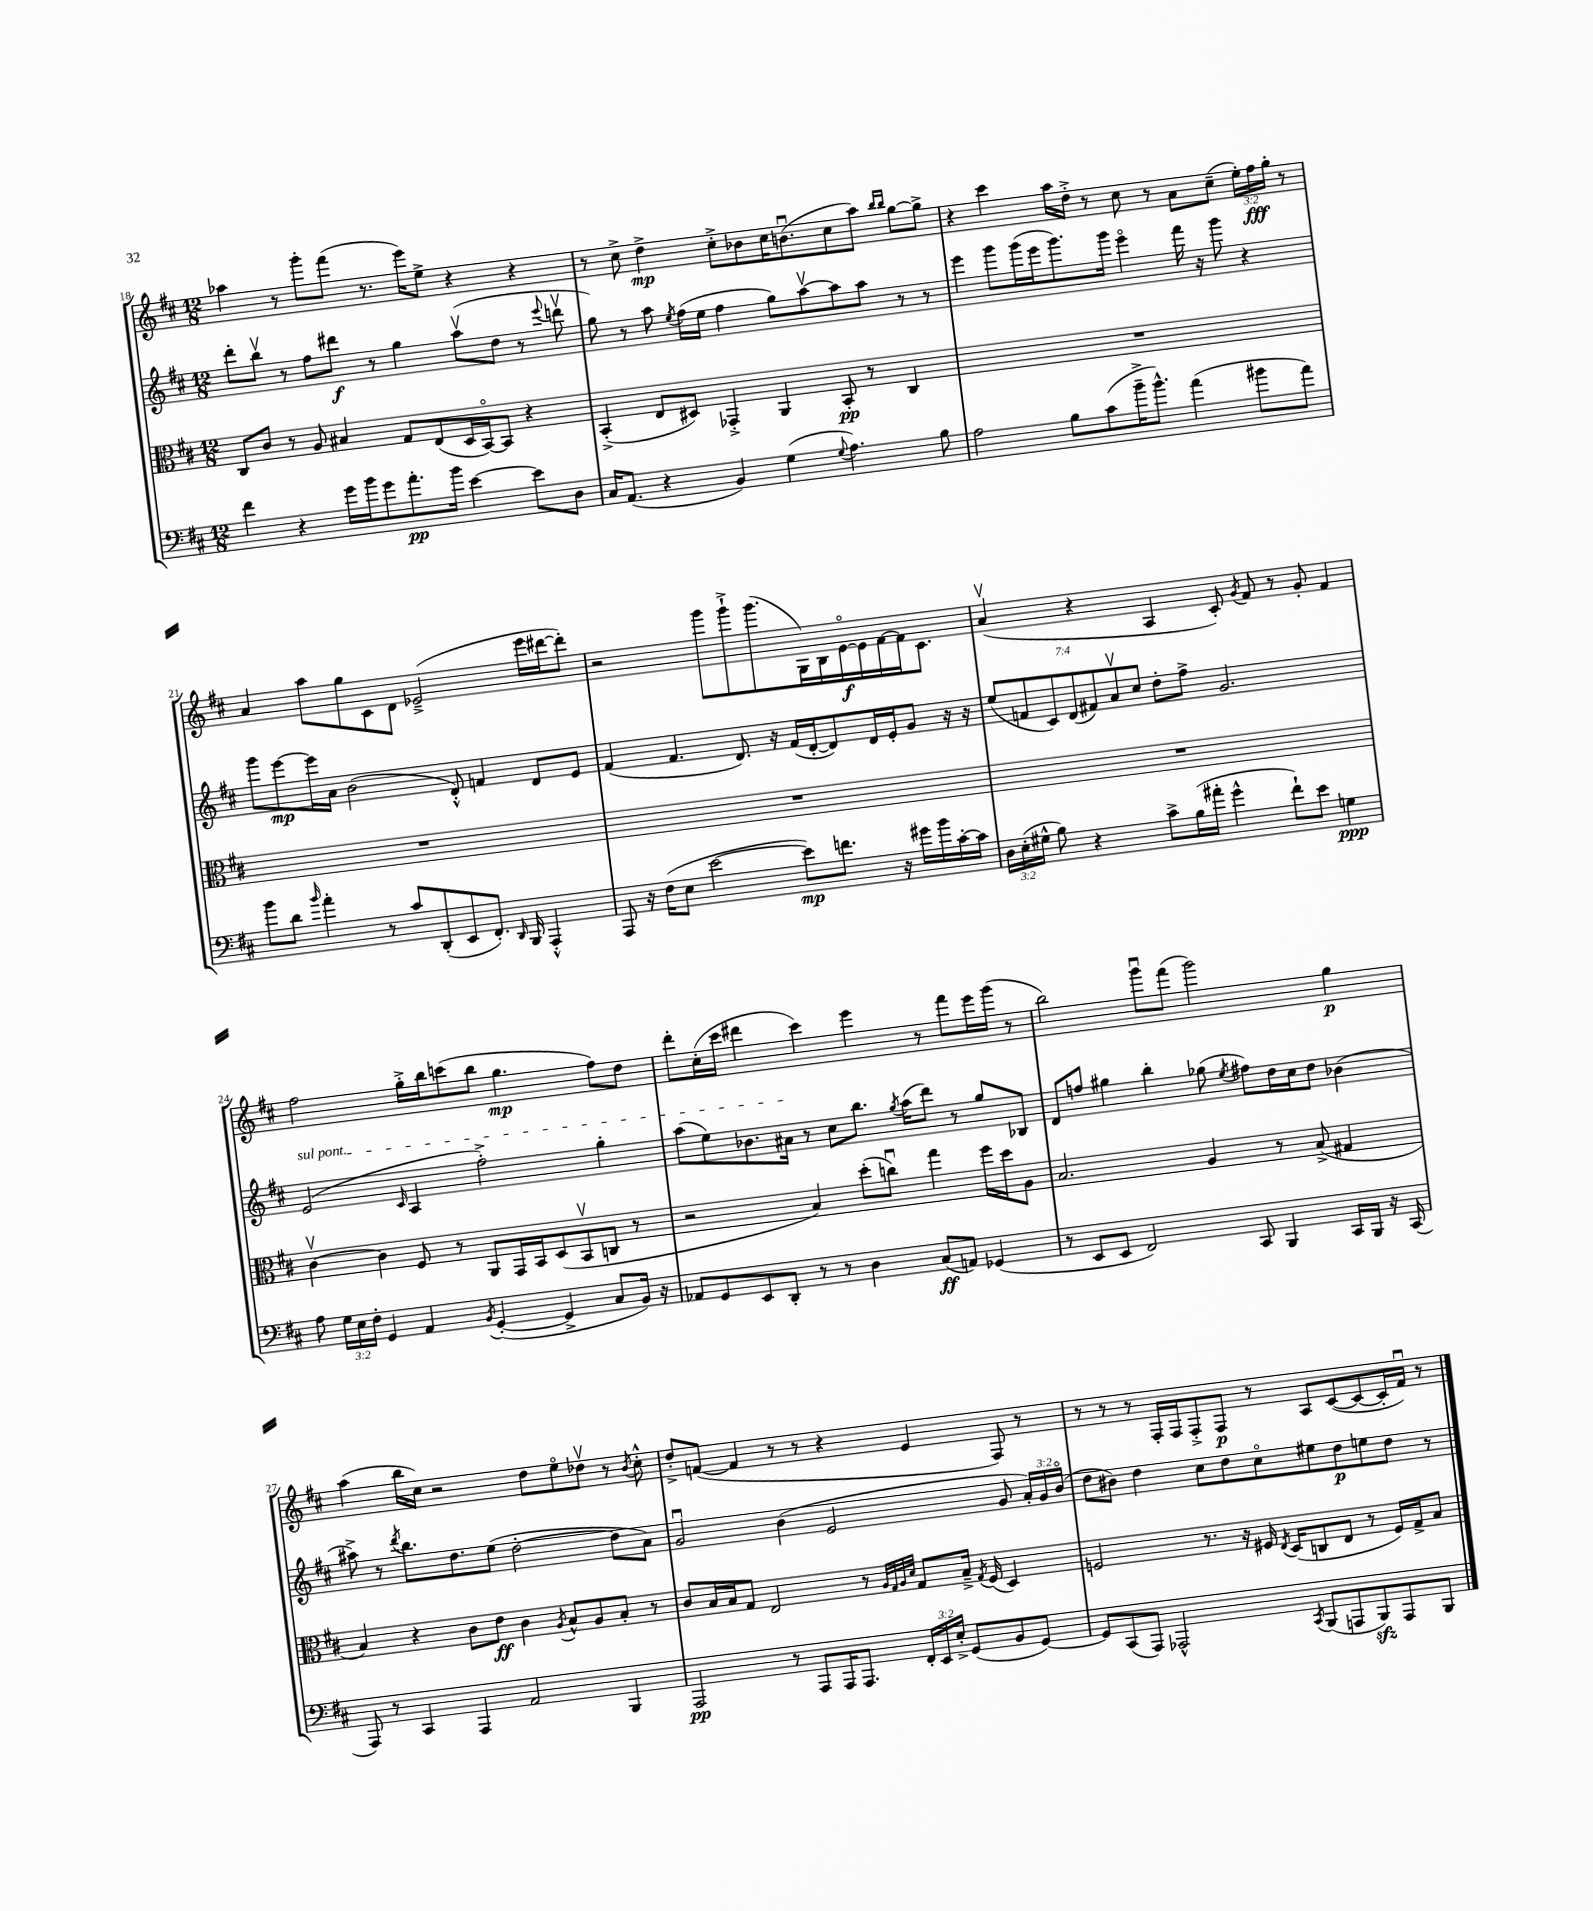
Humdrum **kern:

**kern	**dynam	**kern	**dynam	**kern	**dynam	**kern	**dynam
*part4	*part4	*part3	*part3	*part2	*part2	*part1	*part1
*staff4	*staff4	*staff3	*staff3	*staff2	*staff2	*staff1	*staff1
*clefF4	*	*clefC3	*	*clefG2	*	*clefG2	*
*k[f#c#]	*	*k[f#c#]	*	*k[f#c#]	*	*k[f#c#]	*
*M12/8	*	*M12/8	*	*M12/8	*	*M12/8	*
=18	=18	=18	=18	=18	=18	=18	=18
4f#\	.	8C#/L	.	8ddd'\L	.	4aa-X\	.
.	.	8c#/J	.	8bbv\J	.	.	.
4r	.	8r	.	8r	.	8r	.
.	.	8A/	.	8ff#\L	.	8ggg'\L	.
16g\LL	.	4B#X/	.	8ddd#X\J	f	(8fff#\J	.
16b\J	.	.	.	.	.	.	.
8g\	.	.	.	8r	.	8.r	.
8.a'\	pp	8G/L	.	4gg\	.	.	.
.	.	.	.	.	.	16eee\KL)	.
.	.	(8E/	.	.	.	8ee^\J	.
16b\Jk	.	.	.	.	.	.	.
[4e\	.	16D/L	.	(8aav\L	.	4r	.
.	.	[16BB/J)	.	.	.	.	.
.	.	8BB/J]	.	8dd\J	.	.	.
8e\L]	.	4r	.	8r	.	4r	.
.	.	.	.	8qqeee/	.	.	.
8D\J	.	.	.	8dddnv\	.	.	.
=19	=19	=19	=19	=19	=19	=19	=19
16C#/KL	.	(4BB'^/	.	8gg\)	.	8r	.
(8.AA/J	.	.	.	.	.	.	.
.	.	.	.	8r	.	8cc#^\	.
4r	.	8E/L	.	8aa\	.	4dd^\	mp
.	.	.	.	8qee/	.	.	.
.	.	8D#X/J)	.	(16ff#\LL	.	.	.
.	.	.	.	16ee\JJ	.	.	.
4BB/)	.	4GG-X'^/	.	4ff#\	.	8cc#'^\L	.
.	.	.	.	.	.	8b-X\	.
(4G\	.	4AA/	.	8gg\L)	.	16cc#\K	.
.	.	.	.	.	.	(8.bnu\	.
.	.	.	.	[8aav\	.	.	.
8qqG/	.	.	.	.	.	.	.
4.A\)	.	8BB'/	pp	8aa\]	.	8cc#\	.
.	.	8r	.	8aa\J	.	8aa\J)	.
.	.	.	.	.	.	16qqbb/LL	.
.	.	.	.	.	.	16qqbb/JJ	.
.	.	4C#/	.	8r	.	[8gg\L	.
8B\	.	.	.	8r	.	8gg^\J]	.
=20	=20	=20	=20	=20	=20	=20	=20
2A\	.	1.r	.	4eee\	.	4r	.
.	.	.	.	8ggg\L	.	4ccc#\	.
.	.	.	.	(16ggg\L	.	.	.
.	.	.	.	16eee\J	.	.	.
8B\L	.	.	.	8.ggg\)	.	16aa\LL	.
.	.	.	.	.	.	16dd'^\JJ	.
(8c#\	.	.	.	.	.	8r	.
.	.	.	.	16ggg\Jk	.	.	.
16b~^\K	.	.	.	4eee\	.	8cc#\	.
8.b^^\J)	.	.	.	.	.	.	.
.	.	.	.	.	.	8r	.
(4a\	.	.	.	16fff#\	.	8a\L	.
.	.	.	.	16r	.	.	.
.	.	.	.	8ggg\	.	(8cc#~\J	.
8b#X\L	.	.	.	4r	.	24ee'\LL)	.
.	.	.	.	.	.	24ff#\	fff
.	.	.	.	.	.	24gg'\JJ	.
8a\J)	.	.	.	.	.	8r	.
!!LO:LB:g=z
=21	=21	=21	=21	=21	=21	=21	=21
8b\L	.	1.r	.	8ggg\L	.	4a/	.
8d\J	.	.	.	[8eee\	mp	.	.
16qqb/	.	.	.	.	.	.	.
4a'\	.	.	.	16eee\L]	.	8aa\L	.
.	.	.	.	16a\JJ	.	.	.
.	.	.	.	(2b\	.	8gg\	.
8r	.	.	.	.	.	8c#\	.
8c#/L	.	.	.	.	.	8d\J	.
(8DD'/	.	.	.	.	.	(2e-X~^/	.
8EE/	.	.	.	8d'^^/)	.	.	.
8.FF#'/J)	.	.	.	4fn/	.	.	.
16qqDD/	.	.	.	.	.	.	.
16BBB/	.	.	.	.	.	.	.
4AAA'^^/	.	.	.	8d/L	.	16eee\LL	.
.	.	.	.	.	.	[16ddd#X\J	.
.	.	.	.	8e/J	.	8ddd#'\J])	.
=22	=22	=22	=22	=22	=22	=22	=22
8AAA/	.	1.r	.	(4f#/	.	2r	.
16r	.	.	.	.	.	.	.
(16F#\KL	.	.	.	.	.	.	.
8E\J	.	.	.	4.f#/	.	.	.
[2e\	.	.	.	.	.	.	.
.	.	.	.	.	.	8ggg\L	.
.	.	.	.	8.d/)	.	8ggg`^\	.
.	.	.	.	.	.	(8.ggg\	.
.	.	.	.	16r	.	.	.
8e\L])	mp	.	.	(16f#/LL	.	.	.
.	.	.	.	[16d'/J	.	16G\L)	.
8.fn\J	.	.	.	8d/])	.	16B\	.
.	.	.	.	.	.	[16e\	f
.	.	.	.	16d/L	.	16e\]	.
16r	.	.	.	16e'/J	.	[16f#\	.
16g#X\LL	.	.	.	8g/J	.	16f#\J]	.
16b\	.	.	.	.	.	8.c#\J	.
[16c#'\	.	.	.	16r	.	.	.
16c#\JJ]	.	.	.	16r	.	.	.
=23	=23	=23	=23	=23	=23	=23	=23
24D\LL	.	1.r	.	(14ee/L	.	(4av/	.
(24E'\	.	.	.	.	.	.	.
.	.	.	.	14fn/	.	.	.
24G#X^^\JJ	.	.	.	.	.	.	.
8B\)	.	.	.	.	.	.	.
.	.	.	.	14c#/)	.	.	.
.	.	.	.	(14d/	.	.	.
4r	.	.	.	.	.	4r	.
.	.	.	.	14f#X/)	.	.	.
.	.	.	.	14av/	.	.	.
.	.	.	.	14cc#/J	.	.	.
8c#^\L	.	.	.	8dd'\L	.	4A/	.
(16B\L	.	.	.	8ff#^\J	.	.	.
16a#X'\JJ	.	.	.	.	.	.	.
4g^^\	.	.	.	2.g/	.	8c#'/)	.
.	.	.	.	.	.	8qg/	.
.	.	.	.	.	.	8f#/	.
8f#`\L)	.	.	.	.	.	8r	.
8e\J	.	.	.	.	.	8g'/	.
4Gn\	ppp	.	.	.	.	4f#/	.
!!LO:LB:g=z
=24	=24	=24	=24	=24	=24	=24	=24
!	!	!	!	!LO:TX:a:i:t=sul pont.	!	!	!
8A\	.	[4c#v\	.	(2e/	.	2ff#\	.
24G\LL	.	.	.	.	.	.	.
24E\	.	.	.	.	.	.	.
24F#'\JJ	.	.	.	.	.	.	.
4GG/	.	4c#\]	.	.	.	.	.
.	.	.	.	16qqc#/	.	.	.
4AA/	.	8F#/	.	4A/	.	16gg'^\LL	.
.	.	.	.	.	.	16bb\J	.
.	.	8r	.	.	.	(8cccn\	.
8qBB/	.	.	.	.	.	.	.
([4GG'/	.	8AA/L	.	2ff#'^\)	.	8bb\J	.
.	.	16GG/L	.	.	.	4.gg\	mp
.	.	16BB/J	.	.	.	.	.
4GG^/]	.	(8D/	.	.	.	.	.
.	.	8BBv/	.	.	.	.	.
8C#/L	.	8Cn/J	.	4gg'\	.	8ff#\L)	.
16BB/Jk)	.	8r	.	.	.	8dd\J	.
16r	.	.	.	.	.	.	.
=25	=25	=25	=25	=25	=25	=25	=25
8AA-X/L	.	2r	.	(8aa\L	.	8ddd'\L	.
8GG/	.	.	.	8ee\)	.	(16cc#'\L	.
.	.	.	.	.	.	16ccc#\JJ	.
8EE/	.	.	.	8.b-X\	.	4ddd#X\	.
8DD'/J	.	.	.	.	.	.	.
.	.	.	.	16a#X\Jk	.	.	.
8r	.	4B/)	.	8r	.	4ccc#\)	.
8r	.	.	.	8cc#\L	.	.	.
4D\	.	(8dd'\L	.	8.bb\J	.	4eee\	.
.	.	8ccnu\J)	.	.	.	.	.
.	.	.	.	8qgg/	.	.	.
.	.	.	.	(16aa\KL	.	.	.
(8C#/L	ff	4gg\	.	8ddd\J)	.	8r	.
8AAn/J)	.	.	.	8r	.	8fff#\L	.
(4GG-X/	.	16ff#\LL	.	8gg/L	.	16eee\L	.
.	.	16dd\J	.	.	.	(16ggg\JJ	.
.	.	8A\J	.	8B-X/J	.	8r	.
=26	=26	=26	=26	=26	=26	=26	=26
8r	.	2.B/	.	8d/L	.	2bb\)	.
8EE/L	.	.	.	8ffn/J	.	.	.
8EE/J	.	.	.	4gg#X\	.	.	.
2FF#/)	.	.	.	.	.	.	.
.	.	.	.	4bb'\	.	8gggu\L	.
.	.	.	.	.	.	(8fff#\J	.
.	.	4A/	.	(8gg-X\	.	2ggg\)	.
.	.	.	.	8qee/	.	.	.
8CC#/	.	.	.	8ff#X\L)	.	.	.
4BBB/	.	8r	.	16dd\L	.	.	.
.	.	.	.	16cc#\J	.	.	.
.	.	(8B^/	.	8dd\J	.	.	.
16CC#/LL	.	4G#X/	.	(4b-X\	.	4gg\	p
16BBB/JJ	.	.	.	.	.	.	.
16r	.	.	.	.	.	.	.
(16CC#/	.	.	.	.	.	.	.
!!LO:LB:g=z
=27	=27	=27	=27	=27	=27	=27	=27
8AAA/)	.	4B/)	.	8aa#X^\)	.	(4aa\	.
8r	.	.	.	8r	.	.	.
.	.	.	.	8qddd/	.	.	.
4CC#/	.	4r	.	8.bb\L	.	16bb\LL	.
.	.	.	.	.	.	16cc#\JJ)	.
.	.	.	.	.	.	2r	.
.	.	.	.	8.dd\	.	.	.
4AAA/	.	8c#\L	.	.	.	.	.
.	.	8e\J	ff	(8ee\J	.	.	.
2AA/	.	4c#\	.	[2dd'\	.	.	.
.	.	.	.	.	.	8dd\L	.
.	.	8qA/	.	.	.	.	.
.	.	8B^^/L	.	.	.	8ee\	.
.	.	8A/	.	.	.	8dd-Xv\J	.
4BBB/	.	8B'/J	.	8dd\L]	.	8r	.
.	.	.	.	.	.	8qb/	.
.	.	8r	.	8a\J)	.	8cc#'^^\	.
=28	=28	=28	=28	=28	=28	=28	=28
2AAA/	pp	8c#/L	.	2gu/	.	8dd'^/L	.
.	.	16B/L	.	.	.	([8fn/J	.
.	.	16B/J	.	.	.	.	.
.	.	8G/J	.	.	.	4f/]	.
.	.	2E/	.	.	.	.	.
8r	.	.	.	(4b\	.	8r	.
8AAA/L	.	.	.	.	.	8r	.
16AAA/K	.	.	.	2e/	.	4r	.
8.AAA/J	.	.	.	.	.	.	.
.	.	8r	.	.	.	.	.
.	.	32qqA/LLL	.	.	.	.	.
.	.	32qqG/	.	.	.	.	.
.	.	32qqA/	.	.	.	.	.
.	.	32qqd/JJJ	.	.	.	.	.
24FF#'/LL	.	8G/L	.	.	.	4e/	.
24EE/	.	.	.	.	.	.	.
24E'^/JJ	.	.	.	.	.	.	.
(8GG/L	.	16B~^/Jk	.	.	.	.	.
.	.	8qG/	.	.	.	.	.
.	.	(16F#/	.	.	.	.	.
8BB/	.	4D/)	.	8g/	.	8F#/)	.
[8GG/J)	.	.	.	24a'/LL)	.	8r	.
.	.	.	.	24g/	.	.	.
.	.	.	.	(24b/JJ	.	.	.
=29	=29	=29	=29	=29	=29	=29	=29
8GG/L]	.	2Fn/	.	8dd\L	.	8r	.
(8CC#/	.	.	.	8b#X\J)	.	8r	.
8AAA/J)	.	.	.	4dd\	.	8r	.
2AAA-X^^/	.	.	.	.	.	16F#'/LL	.
.	.	.	.	.	.	16F#/J	.
.	.	8.r	.	8cc#\L	.	8F#'^/	.
.	.	.	.	8dd\	.	8F#/J	p
.	.	16r	.	.	.	.	.
.	.	16F#X/	.	8cc#\	.	8r	.
.	.	8qE/	.	.	.	.	.
.	.	(16D/KL	.	.	.	.	.
8qCC#/	.	.	.	.	.	.	.
(8BBB/L	.	8Cn/	.	8ee#X\	.	8A/L	.
8AAAn/	.	8E/J	.	8dd\	p	([8c#/	.
8BBBzz/)	.	8r	.	8een\	.	8c#/_	.
8AAA/	.	16F#/LL)	.	8dd\J	.	16c#'/L]	.
.	.	16G^/J	.	.	.	16f#u/JJ)	.
8BBB/J	.	8B/J	.	8r	.	8r	.
==	==	==	==	==	==	==	==
*-	*-	*-	*-	*-	*-	*-	*-
